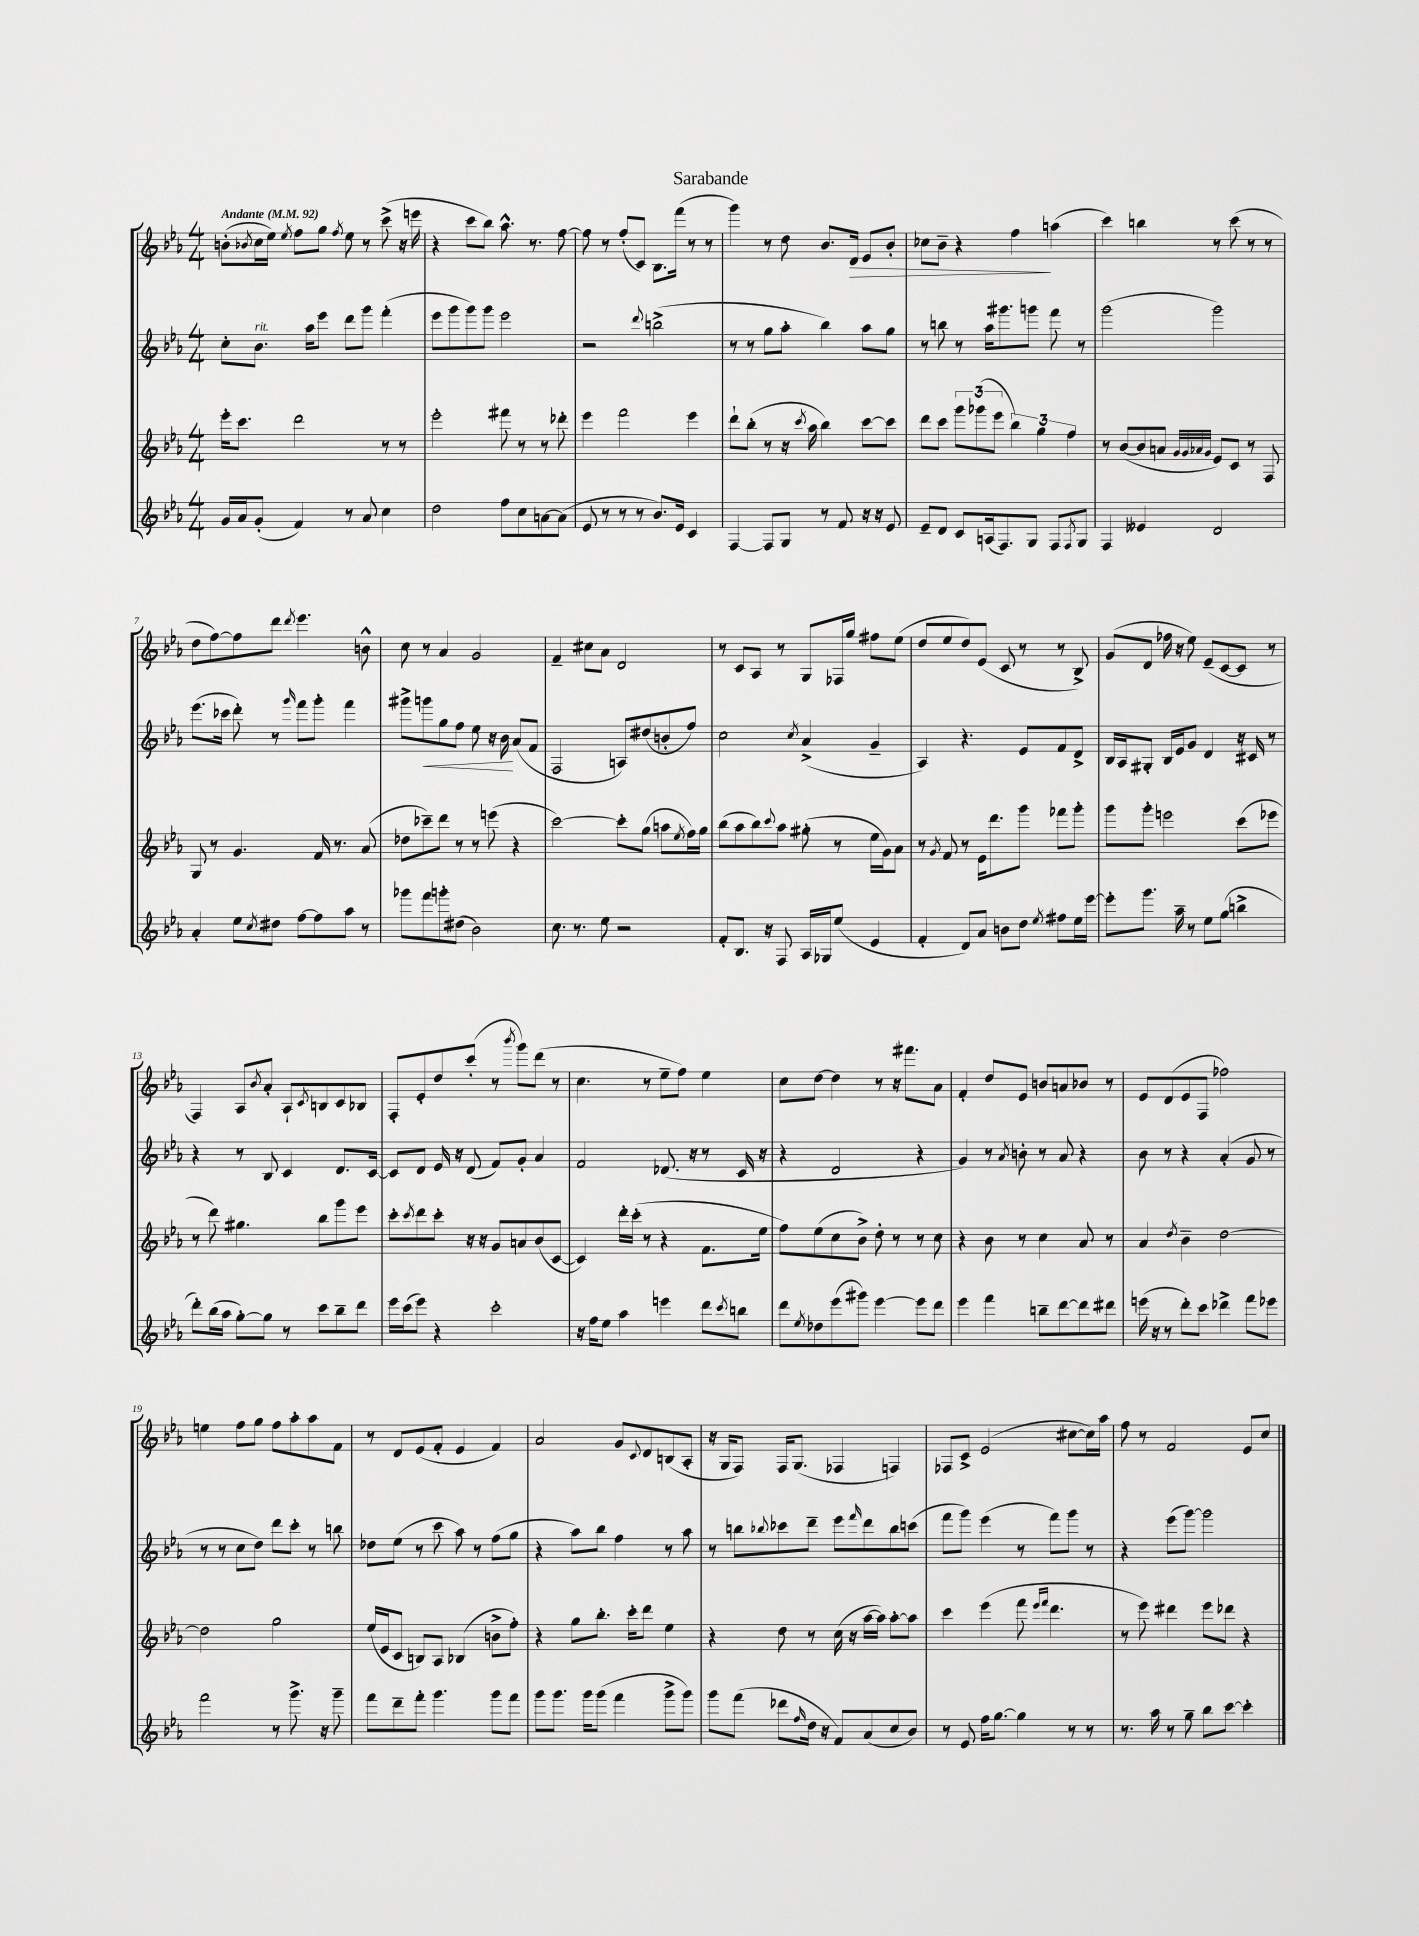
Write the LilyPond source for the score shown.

\header { title = "Sarabande" }
<<
\new StaffGroup <<
\new Staff = "s0" {
    \clef treble \key ees \major \numericTimeSignature \time 4/4 \tempo "Andante" 4 = 92
    b'8-.( \acciaccatura { bes'8 } c''16 ees''16) \acciaccatura { ees''8 } f''8 g''8 \acciaccatura { f''8 } ees''8 r8 c'''8->( r16 e'''16 |
    r4 c'''8 bes''8) aes''8.-^ r8. f''8~ |
    f''8 r8 f''8-.( c'8) bes8. f'''16( r8 r8 |
    g'''4) r8 d''8 bes'8. d'16\> ees'8 bes'8-. |
    ces''8 bes'8-- r4 f''4\! a''4( |
    c'''4) b''4 r8 c'''8( r8 r8 |
    d''8 f''8~) f''8 d'''8 \acciaccatura { d'''8 } ees'''4. b'8-^ |
    c''8 r8 aes'4 g'2 |
    f'4-- cis''8 aes'8 d'2 |
    r8 c'8 aes8 r8 g8 fes16 g''16 fis''8 ees''8( |
    d''8 ees''8 d''8) ees'8( c'8 r8 r8 bes8->) |
    g'8( d'8 fes''16 r16 ees''8) ees'8--( c'8~ c'8 r8 |
    f4) aes8 \acciaccatura { bes'8 } aes'8-. aes8-! \acciaccatura { c'8 } b8 c'8 bes8 |
    f8-. ees'8-. d''8 c'''8-.( r8 \acciaccatura { bes'''8 } g'''8) d'''8( r8 |
    c''4. r8 ees''8-- f''8) ees''4 |
    c''8 d''8~ d''4 r8 r16 fis'''8. aes'8 |
    f'4-. d''8 ees'8 b'8 a'8 bes'8 r8 |
    ees'8 d'8( ees'8 f8 fes''2) |
    e''4 f''8 g''8 f''8 aes''8-. aes''8 f'8 |
    r8 d'8 ees'8( f'8-. ees'4 f'4) |
    aes'2 g'8 \appoggiatura { c'8 } d'8 b8( aes8-. |
    r16 g16 f8) f16 g8.( fes4 f4) |
    fes8 c'8-> ees'2( cis''8~ cis''16) aes''16 |
    f''8 r8 f'2 ees'8 c''8 \bar "|." |
}
\new Staff = "s1" {
    \clef treble \key ees \major \numericTimeSignature \time 4/4
    c''8-. bes'8.^\markup { \italic "rit." } aes''16 ees'''8 d'''8 g'''8 f'''4-.( |
    ees'''8 g'''8 g'''8) g'''8 ees'''2 |
    r2 \appoggiatura { d'''8 } b''2->( |
    r8 r8 g''8 aes''8-. bes''4) aes''8 g''8 |
    r8 b''8 r8 aes''16 gis'''8. g'''8 f'''8 r8 |
    g'''2( g'''2) |
    ees'''8.( ces'''16 d'''8-.) r8 \grace { g'''16 } f'''8 g'''8-. f'''4 |
    gis'''8-> g'''8\< g''8 f''8 ees''8 r16 bes'16\! aes'8( f'8 |
    f2 a8) dis''8( b'8-. f''8) |
    c''2 \acciaccatura { c''8 } aes'4->( g'4-- |
    aes4) r4. ees'8 f'8 d'8-> |
    bes16 aes16 gis8-. bes16 ees'16 g'8 d'4 r16 cis'16 r8 |
    r4 r8 bes8 c'4 d'8. c'16~ |
    c'8 d'8 ees'16 r16 d'8( f'8) g'8-. aes'4 |
    f'2 des'8.( r16 r8 c'16 r16 |
    r4 d'2 r4 |
    g'4) r8 \acciaccatura { aes'8 } b'8-. r8 aes'8 r4 |
    bes'8 r8 r4 aes'4-.( g'8 r8 |
    r8 r8 c''8 d''8) d'''8 c'''8-. r8 b''8 |
    des''8 ees''8( r8 c'''8 aes''8) r8 f''8( g''8 |
    r4 aes''8) bes''8 f''4 r8 aes''8 |
    r8 b''8 \appoggiatura { bes''8 } ces'''8 d'''8-- ees'''8 \grace { f'''16 } d'''8 bes''8 c'''8( |
    f'''8 g'''8) ees'''4( r8 f'''8) g'''8 r8 |
    r4 ees'''8( g'''8~) g'''2 \bar "|." |
}
\new Staff = "s2" {
    \clef treble \key ees \major \numericTimeSignature \time 4/4
    ees'''16-. c'''8. d'''2 r8 r8 |
    ees'''2-. fis'''8 r8 r8 des'''8-. |
    ees'''4 f'''2 ees'''4 |
    d'''8-! bes''8-.( r8 r16 \acciaccatura { c'''8 } aes''16 bes''4) c'''8~ c'''8 |
    d'''8 c'''8 \tuplet 3/2 { g'''8 ges'''8( ees'''8 } \tuplet 3/2 { bes''4) g''4 f''4 } |
    r8 bes'8~( bes'8 a'8 \grace { g'32 g'32 aes'32 g'32 } ees'8) c'8 r8 f8 |
    g8 r8 g'4. f'16 r8. aes'8( |
    des''8 ces'''8--) d'''8 r8 r8 e'''8( r4 |
    c'''2~) c'''8-. g''8( a''8 \acciaccatura { ees''8 } f''16) g''16 |
    bes''8( aes''8 bes''8) \appoggiatura { c'''8 } aes''8 gis''8-.( r8 ees''16 g'16) aes'8 |
    r8 \acciaccatura { g'8 } f'8 r8 ees'16 d'''8. g'''8 fes'''8 g'''8-. |
    g'''8 g'''8-. e'''2 c'''8( ees'''8 |
    r8 d'''8) gis''4. bes''8 g'''8 ees'''8 |
    c'''8-. \acciaccatura { c'''8 } d'''8 c'''8-. r16 r16 g'8 a'8 bes'8( c'8~ |
    c'4) d'''16-. c'''16-.( r8 r4 f'8. ees''16 |
    f''8) ees''8( c''8 bes'8->) d''8-. r8 r8 c''8 |
    r4 bes'8 r8 c''4 aes'8 r8 |
    aes'4 \acciaccatura { d''8 } bes'4-- d''2~ |
    d''2 g''2 |
    ees''16( ees'16 c'8 b8) aes8 bes4( b'8-> f''8-.) |
    r4 g''8 bes''8.-. c'''16-. d'''8 ees''4 |
    r4 d''8 r8 c''16( r16 aes''16~ aes''16) aes''8~-. aes''8 |
    c'''4 ees'''4( f'''8 \grace { ees'''16 f'''16 } d'''4. |
    r8 ees'''8) dis'''4 ees'''8 des'''8 r4 \bar "|." |
}
\new Staff = "s3" {
    \clef treble \key ees \major \numericTimeSignature \time 4/4
    g'16 aes'16 g'8-.( f'4) r8 aes'8 c''4 |
    d''2 f''8 c''8 a'8~ a'8( |
    ees'8 r8 r8 r8 bes'8.) ees'16 c'4 |
    f4~ f8 g8 r8 f'8 r16 r16 ees'8 |
    ees'8-- d'8 c'8 a16( f8.) g8 f8 \acciaccatura { f8 } g8 |
    f4 eeses'4 d'2 |
    aes'4-. ees''8 \acciaccatura { c''8 } dis''8 f''8~ f''8 aes''8 r8 |
    ges'''8 f'''8 g'''8-. dis''8( bes'2) |
    c''8. r8. ees''8 r2 |
    f'8-. bes8. r16 f8 aes16 ges16 ees''8( ees'4 |
    f'4-. d'8) aes'8 b'8 d''8 \acciaccatura { ees''8 } fis''8 ees''16 ees'''16~ |
    ees'''8-. g'''8. aes''16-- r8 ees''8 g''8( b''4-> |
    d'''8-.) bes''16( aes''16 g''8~-.) g''8 r8 c'''8 bes''8-- d'''8 |
    ees'''16 c'''16( ees'''8) r4 c'''2-. |
    r16 f''16 ees''8 aes''4 e'''4 d'''8 \acciaccatura { c'''8 } b''8 |
    d'''8 \acciaccatura { ees''8 } des''8 ees'''8( gis'''8) ees'''4~ ees'''8 d'''8 |
    ees'''4 f'''4 b''8-- d'''8~ d'''8 dis'''8 |
    e'''16( r16 r8 d'''8-.) c'''8 des'''4-> f'''8 ees'''8 |
    f'''2 r8 g'''8.-> r16 g'''8-- |
    f'''8 d'''8-- f'''8-. g'''4. g'''8 f'''8 |
    g'''8 g'''8. g'''16 g'''8( f'''4 g'''8-> g'''8) |
    g'''8 f'''8( des'''8 \grace { f''16 } d''16 r16 f'8) aes'8( c''8 bes'8) |
    r8 ees'8 f''16 g''8.~ g''4 r8 r8 |
    r8. aes''16 r8 g''8-- bes''8 c'''8~ c'''4-. \bar "|." |
}
>>
>>
